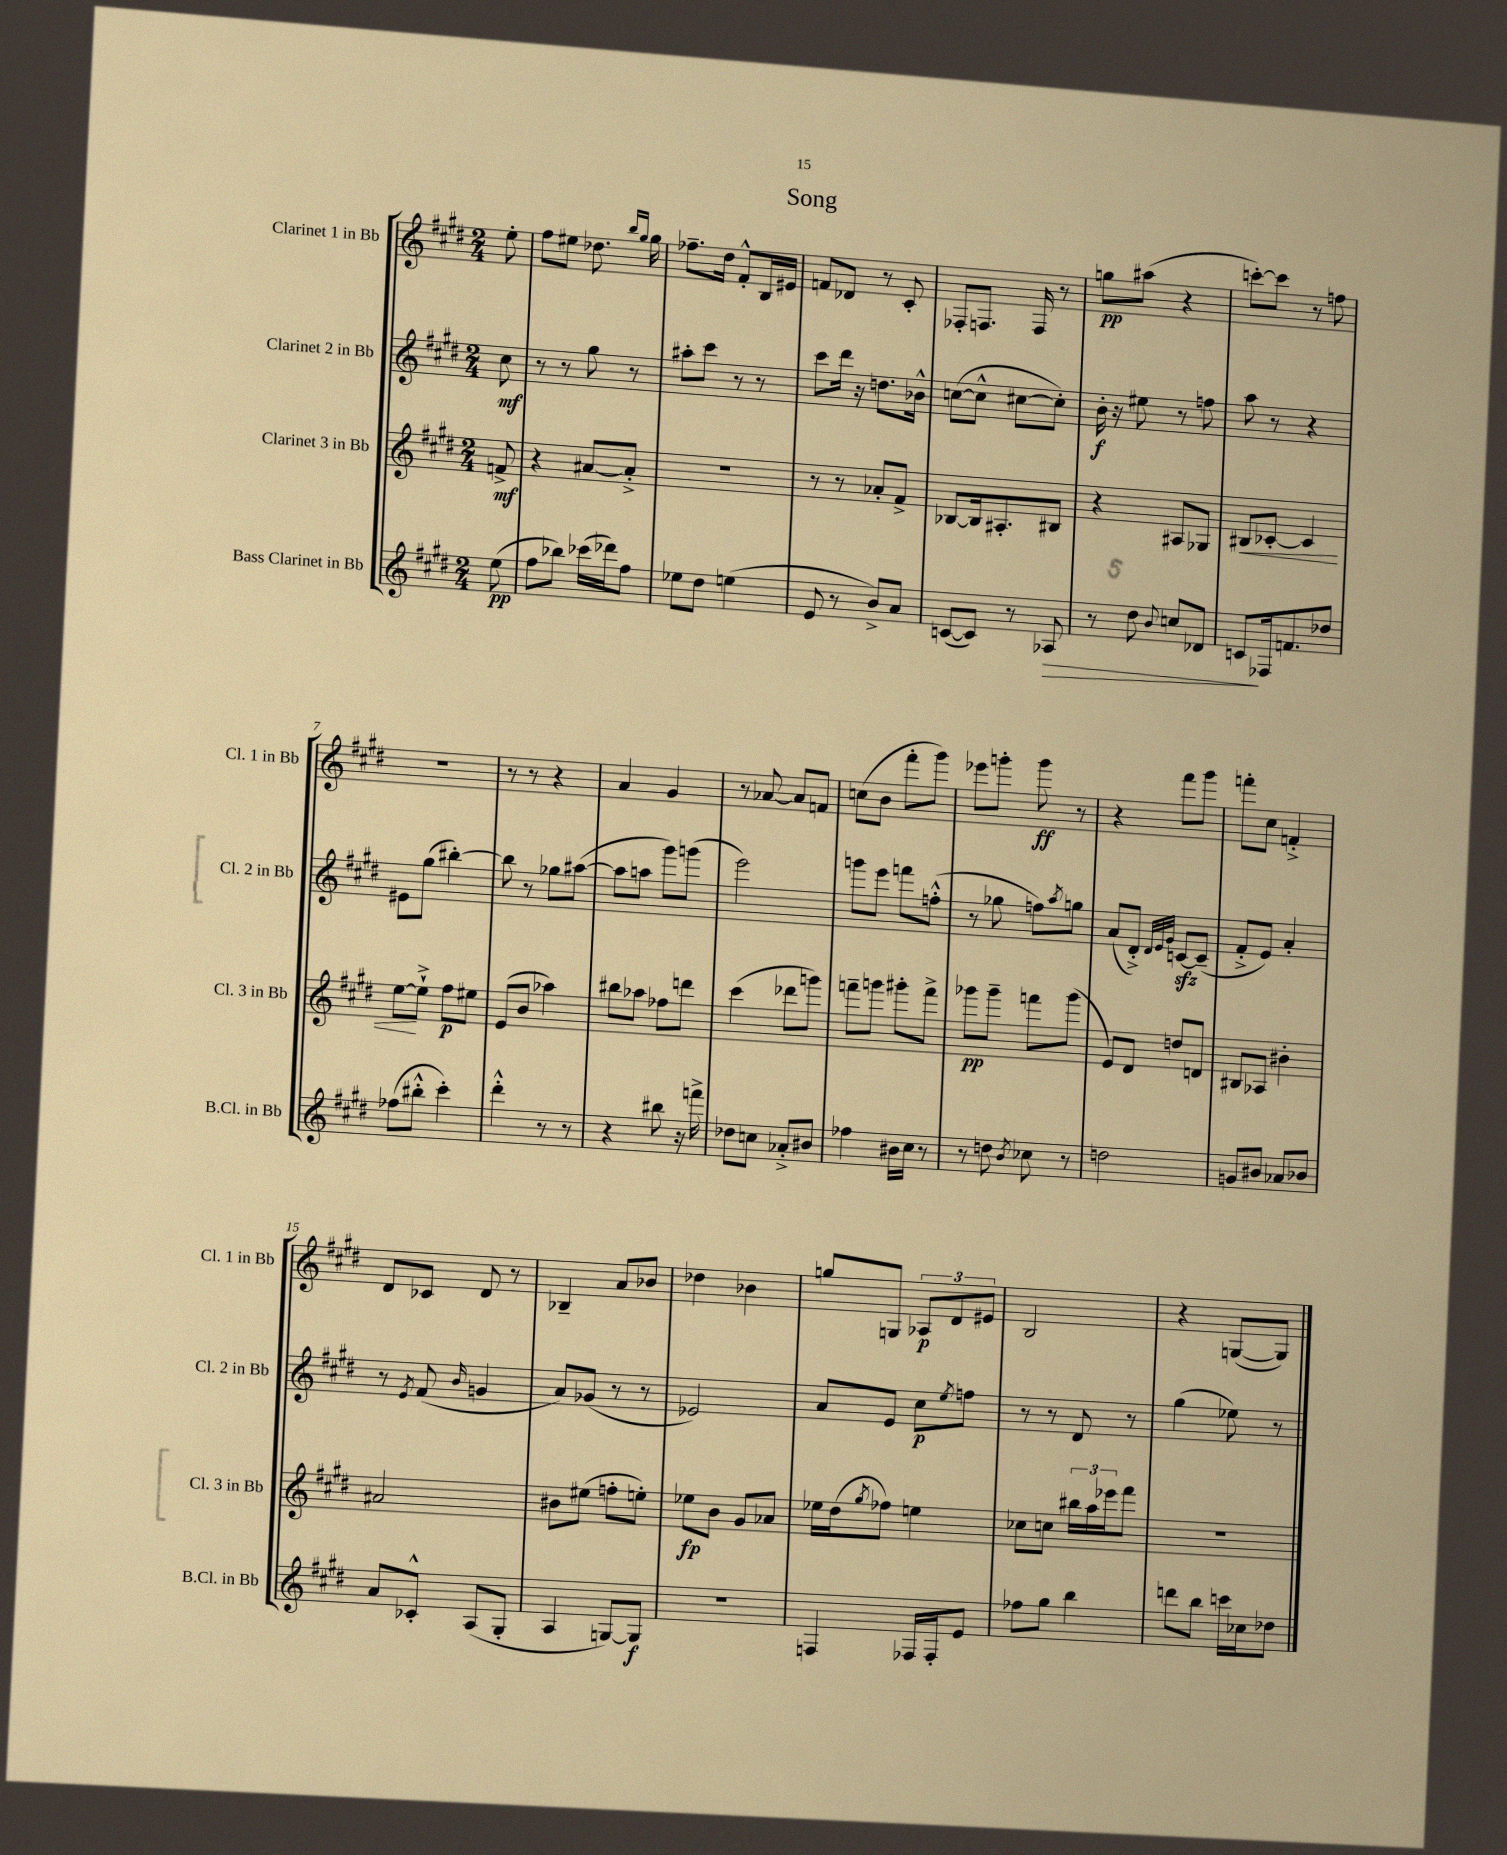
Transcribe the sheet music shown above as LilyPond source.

\header { title = "Song" }
<<
\new StaffGroup <<
\new Staff = "s0" \with { instrumentName = "Clarinet 1 in Bb" shortInstrumentName = "Cl. 1 in Bb" } {
    \clef treble \key e \major \numericTimeSignature \time 2/4 \partial 8
    e''8-. |
    fis''8 eis''8 des''8. \grace { b''16 gis''16 } gis''16 |
    fes''8.-- dis''16 fis'8-.-^ b16 eis'16 |
    f'8 des'8 r8 cis'8-. |
    fes8-. f8. f16 r8 |
    g''8\pp ais''8( r4 |
    c'''8~-.) c'''8 r8 f''8 |
    r2 |
    r8 r8 r4 |
    a'4 gis'4 |
    r8 aes'8~ aes'8 f'8 |
    c''8( b'8 fis'''8-. gis'''8) |
    ees'''8 g'''8-. g'''8\ff r8 |
    r4 fis'''8 gis'''8 |
    f'''8-. cis''8 f'4-.-> |
    dis'8 ces'8 dis'8 r8 |
    bes4-- a'8 bes'8 |
    des''4 bes'4 |
    g''8 g8 \tuplet 3/2 { aes8\p dis'8 eis'8 } |
    b2 |
    r4 g8~( g8) \bar "|." |
}
\new Staff = "s1" \with { instrumentName = "Clarinet 2 in Bb" shortInstrumentName = "Cl. 2 in Bb" } {
    \clef treble \key e \major \numericTimeSignature \time 2/4 \partial 8
    cis''8\mf |
    r8 r8 gis''8 r8 |
    ais''8-. cis'''8 r8 r8 |
    cis'''8 dis'''16 r16 d''8. bes'16-^ |
    c''8~( c''8-^ cis''8~ cis''8-.) |
    b'16-.\f r16 eis''8 r8 f''8 |
    a''8 r8 r4 |
    eis'8 gis''8( bis''4~-.) |
    bis''8 r8 ges''8 ais''8~( |
    ais''8 a''8 gis'''8) g'''8( |
    e'''2) |
    g'''8 e'''8 f'''8 f''8-.-^( |
    r8 ges''8 f''8) \acciaccatura { a''8 } g''8 |
    a'8( dis'8-.->) \grace { dis'32 e'32 gis'32 } c'8~\sfz c'8--( |
    fis'8-.-> e'8) a'4-. |
    r8 \acciaccatura { e'8 } fis'8( \grace { b'16 } g'4 |
    a'8) ges'8( r8 r8 |
    ees'2) |
    a'8 e'8 cis''8\p \acciaccatura { e''8 } f''8 |
    r8 r8 dis'8 r8 |
    gis''4( ees''8) r8 \bar "|." |
}
\new Staff = "s2" \with { instrumentName = "Clarinet 3 in Bb" shortInstrumentName = "Cl. 3 in Bb" } {
    \clef treble \key e \major \numericTimeSignature \time 2/4 \partial 8
    f'8->\mf |
    r4 ais'8~ ais'8-.-> |
    R2 |
    r8 r8 aes'8-. fis'8-> |
    bes8~ bes16 ais8.-. bis8 |
    r4 ais8 ges8 |
    bis8\< ces'8~-. ces'4 |
    e''8~\! e''8-!-> fis''8\p eis''8 |
    e'8( b'8 aes''4) |
    bis''8 aes''8 fes''8 d'''8 |
    cis'''4( des'''8 g'''8) |
    f'''8-- g'''8 gis'''8-. f'''8-> |
    ges'''8\pp ges'''8-- f'''8 ges'''8( |
    e'8) dis'8 d''8 d'8 |
    bis8 aes8 bis'4-. |
    ais'2 |
    bis'8 eis''8( f''8-. e''8-.) |
    ees''8\fp b'8 gis'8 aes'8 |
    ees''16 dis''16( \acciaccatura { gis''8 } fes''8) e''4 |
    ces''8 c''8 \tuplet 3/2 { bis''16 a''16 ees'''16 } fis'''8 |
    R2 \bar "|." |
}
\new Staff = "s3" \with { instrumentName = "Bass Clarinet in Bb" shortInstrumentName = "B.Cl. in Bb" } {
    \clef treble \key e \major \numericTimeSignature \time 2/4 \partial 8
    e''8\pp( |
    fis''8 bes''8) ces'''16( des'''16) fis''8 |
    ees''8 dis''8 e''4( |
    e'8 r8 b'8->) a'8 |
    c'8~( c'8) r8 aes8\> |
    r8 dis''8 \appoggiatura { b'8 } c''8 des'8 |
    c'8\! fes16 f'8. des''8 |
    fes''8( bis''8-.-^ cis'''4-.) |
    dis'''4-.-^ r8 r8 |
    r4 bis''8 r16 f'''16-> |
    des''8 c''8 aes'8-.-> bis'8 |
    fes''4 bis'16 cis''16 r8 |
    r8 d''8 \acciaccatura { b'8 } ces''8 r8 |
    d''2 |
    g'8 bis'8 aes'8 bes'8 |
    a'8 ces'8-.-^ a8( gis8-. |
    a4 g8~) g8\f |
    r2 |
    f4 fes16 fes16-. e'8 |
    fes''8 gis''8 b''4 |
    d'''8 b''8 c'''16 ces''16 des''8 \bar "|." |
}
>>
>>
